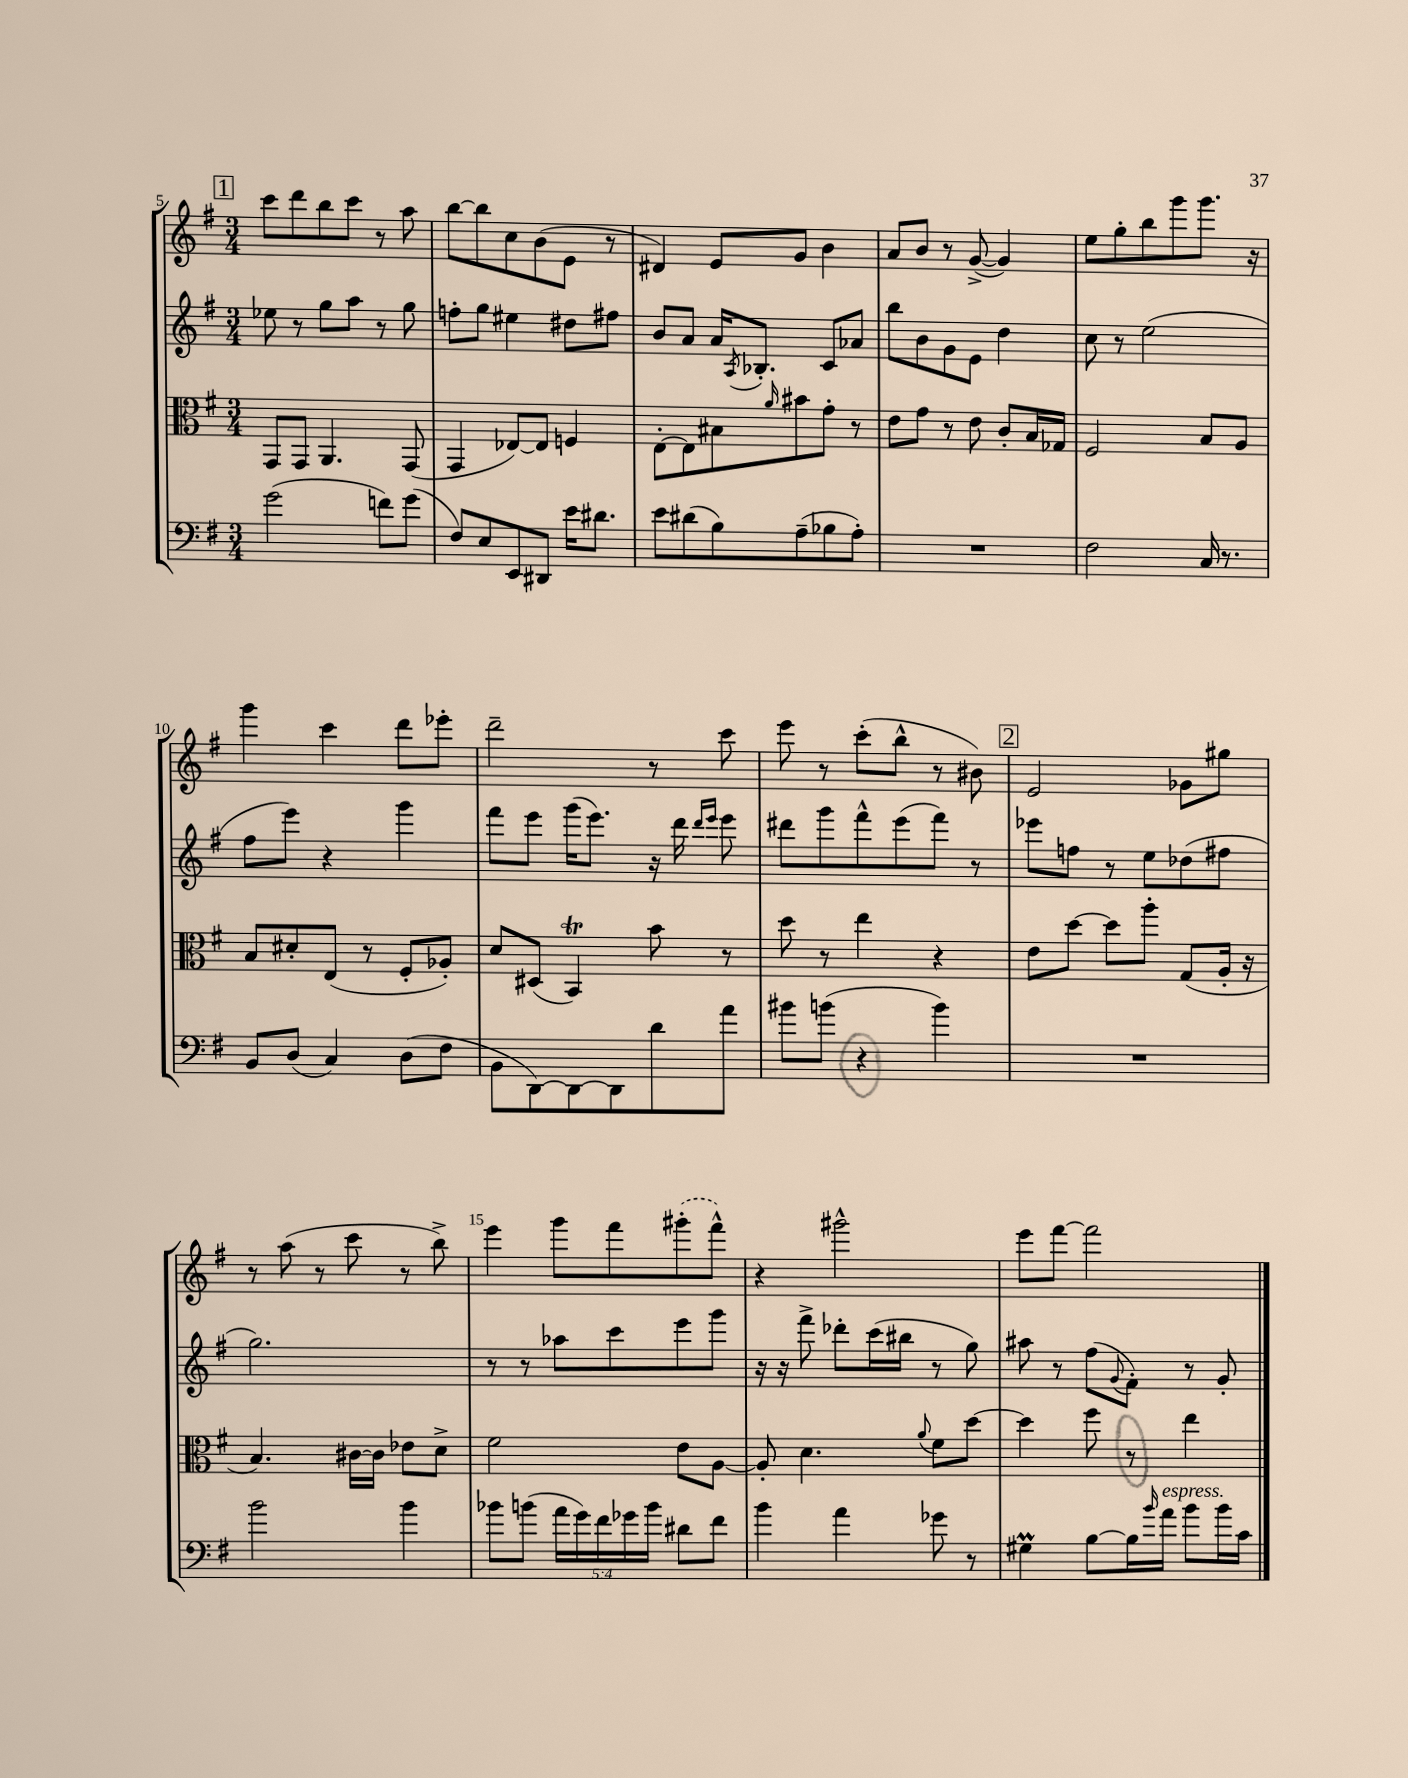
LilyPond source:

<<
\new StaffGroup <<
\new Staff = "s0" {
    \clef treble \key g \major \numericTimeSignature \time 3/4
    \mark \markup { \box "1" } c'''8 d'''8 b''8 c'''8 r8 a''8 |
    b''8~ b''8 c''8 b'8( e'8 r8 |
    dis'4) e'8 g'8 b'4 |
    a'8 b'8 r8 g'8~->( g'4) |
    e''8 g''8-. b''8 g'''8 g'''8. r16 |
    g'''4 c'''4 d'''8 ees'''8-. |
    d'''2-- r8 c'''8 |
    e'''8 r8 c'''8-.( b''8-^ r8 bis'8) |
    \mark \markup { \box "2" } e'2 ges'8 gis''8 |
    r8 a''8( r8 c'''8 r8 b''8->) |
    e'''4 g'''8 fis'''8 \once \slurDashed gis'''8-.( fis'''8-^) |
    r4 gis'''2-^ |
    e'''8 fis'''8~ fis'''2 \bar "|." |
}
\new Staff = "s1" {
    \clef treble \key g \major \numericTimeSignature \time 3/4
    \mark \markup { \box "1" } ees''8 r8 g''8 a''8 r8 g''8 |
    f''8-. g''8 eis''4 dis''8 fis''8 |
    b'8 a'8 a'16 \acciaccatura { a8 } bes8.-. c'8 aes'8 |
    b''8 b'8 g'8 e'8 d''4 |
    c''8 r8 e''2( |
    fis''8 e'''8) r4 g'''4 |
    fis'''8 e'''8 g'''16( e'''8.) r16 d'''16 \grace { d'''16 e'''16 } e'''8 |
    dis'''8 g'''8 fis'''8-^ e'''8( fis'''8) r8 |
    \mark \markup { \box "2" } ees'''8 f''8 r8 e''8 des''8( fis''8 |
    g''2.) |
    r8 r8 aes''8 c'''8 e'''8 g'''8 |
    r16 r16 fis'''8-> des'''8-. c'''16( bis''16 r8 g''8) |
    ais''8 r8 fis''8( \appoggiatura { g'8 } fis'8-.) r8 g'8-. \bar "|." |
}
\new Staff = "s2" {
    \clef alto \key g \major \numericTimeSignature \time 3/4
    \mark \markup { \box "1" } g,8 g,8 a,4. g,8( |
    g,4 ees8~) ees8 f4 |
    e8~-. e8 bis8 \grace { a'16 } bis'8 g'8-. r8 |
    e'8 g'8 r8 e'8 c'8-. b16 ges16 |
    fis2 b8 a8 |
    b8 dis'8-. e8( r8 fis8-. aes8-.) |
    d'8 dis8( b,4\trill) b'8 r8 |
    d''8 r8 e''4 r4 |
    \mark \markup { \box "2" } e'8 d''8~ d''8 a''8-. g8( a16-. r16 |
    b4.) cis'16~ cis'16 ees'8 d'8-> |
    fis'2 e'8 a8~ |
    a8-. d'4. \appoggiatura { a'8 } fis'8 d''8~ |
    d''4 fis''8 r8 e''4 \bar "|." |
}
\new Staff = "s3" {
    \clef bass \key g \major \numericTimeSignature \time 3/4 \override Staff.TupletNumber.text = #tuplet-number::calc-fraction-text
    \mark \markup { \box "1" } g'2( f'8) g'8( |
    fis8) e8 e,8 dis,8 e'16 dis'8. |
    e'8 dis'8( b8) a8--( bes8 a8-.) |
    R2. |
    fis2 c16 r8. |
    b,8 d8( c4) d8( fis8 |
    b,8 d,8~) d,8~ d,8 d'8 a'8 |
    bis'8 b'8( r4 b'4) |
    \mark \markup { \box "2" } R2. |
    b'2 b'4 |
    bes'8 b'8( \tuplet 5/4 { a'16 g'16) fis'16 ges'16 b'16 } dis'8 fis'8 |
    b'4 a'4 ges'8 r8 |
    gis4\prall b8~ b16 \grace { b'16 } a'16^\markup { \italic "espress." } b'8 b'16 c'16 \bar "|." |
}
>>
>>
\layout { \context { \Score currentBarNumber = #5 \override BarNumber.break-visibility = ##(#f #t #t) barNumberVisibility = #(every-nth-bar-number-visible 5) } }
